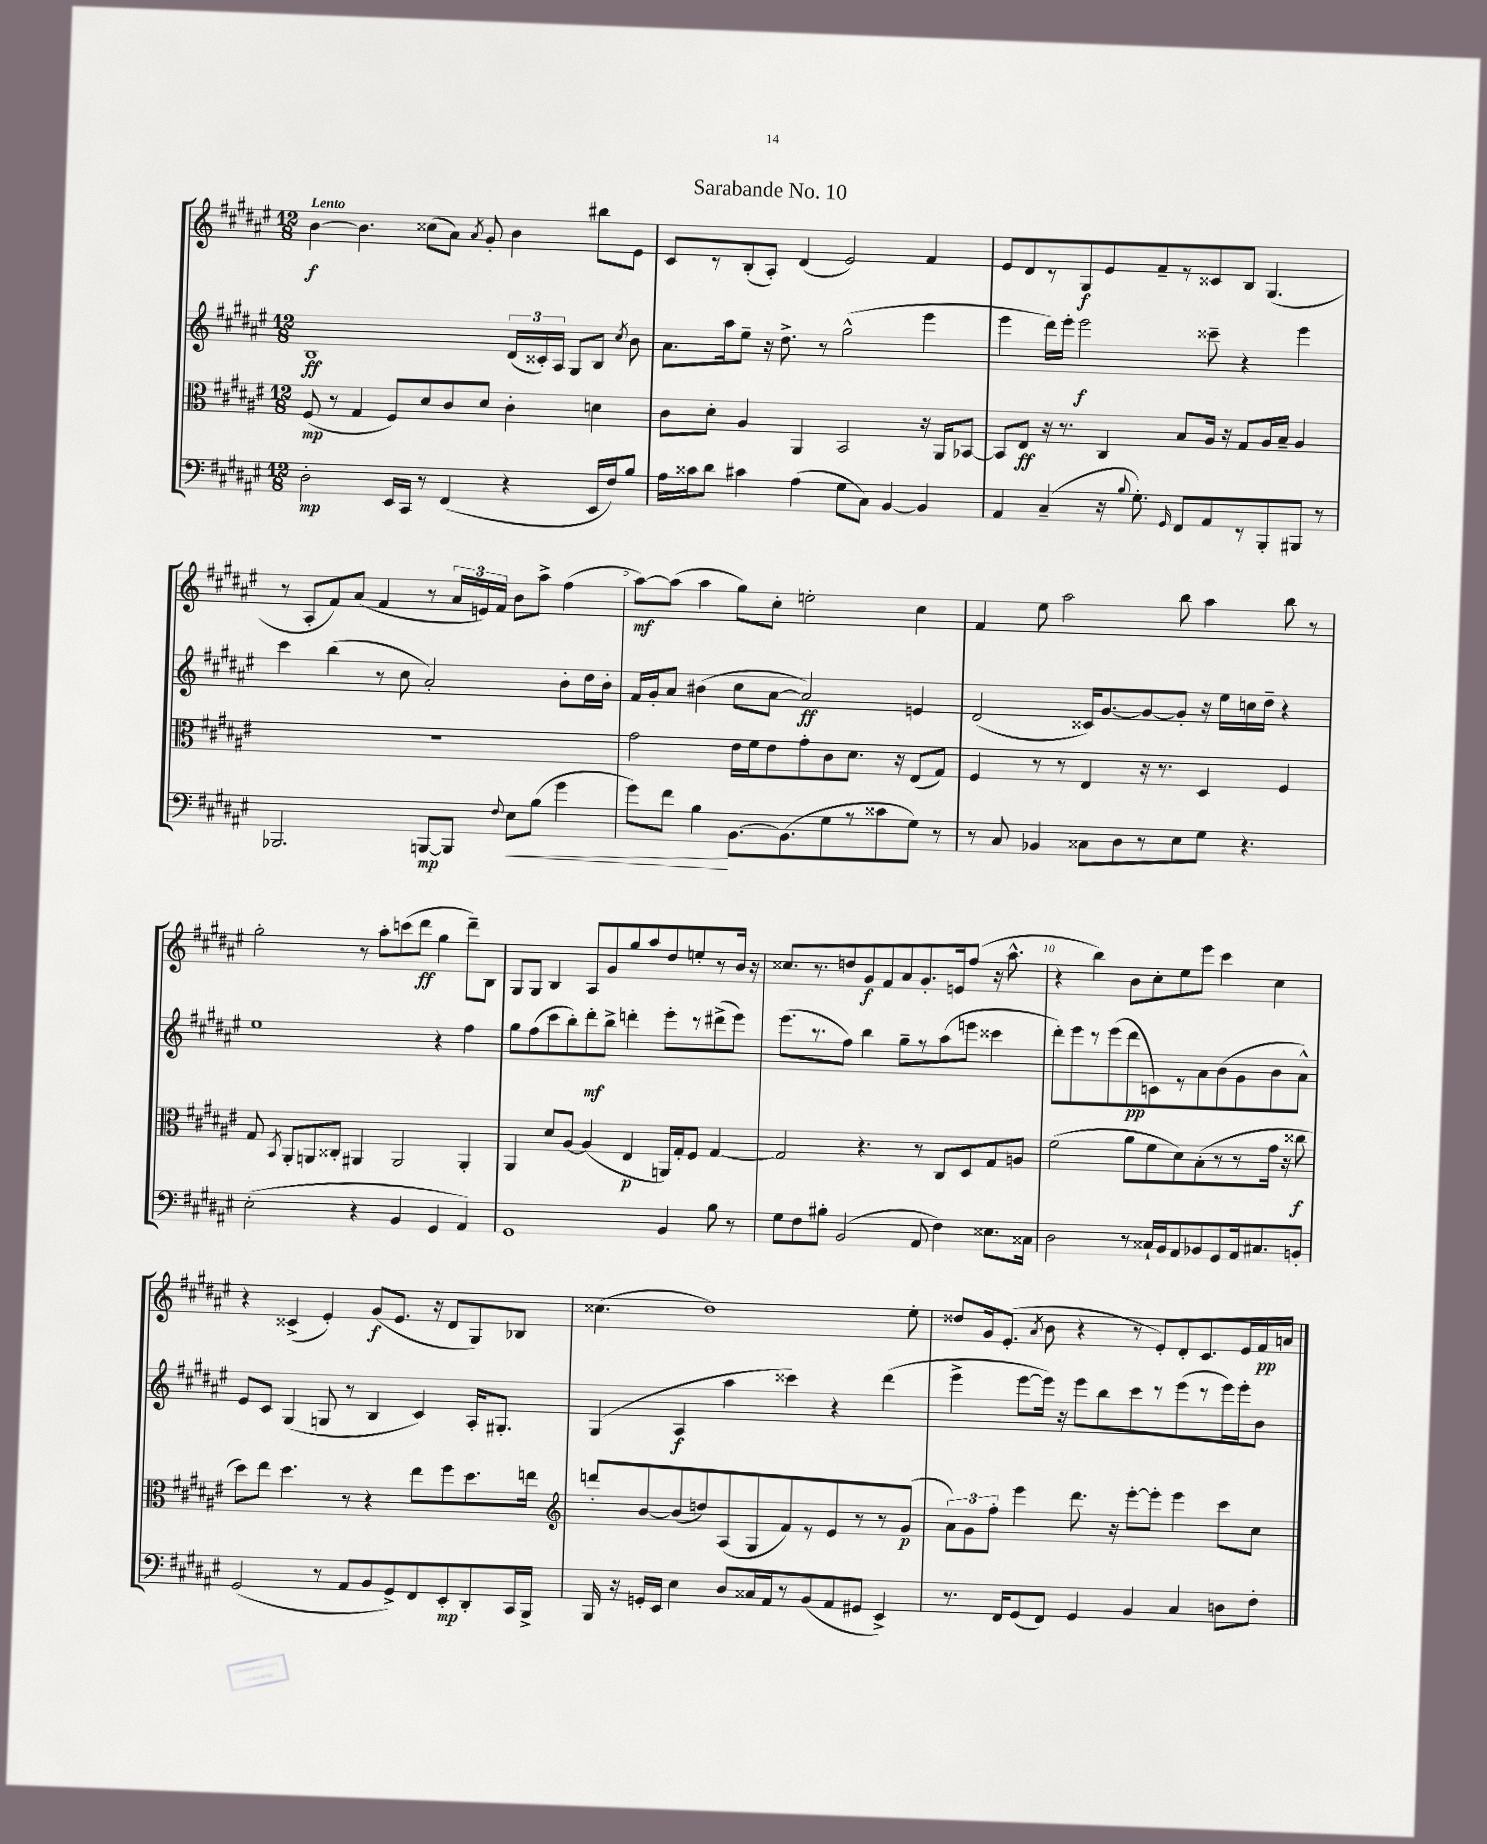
\header { title = "Sarabande No. 10" }
<<
\new StaffGroup <<
\new Staff = "s0" {
    \clef treble \key fis \major \numericTimeSignature \time 12/8 \tempo "Lento"
    \autoBeamOff b'4~\f b'4. cisis''8[( ais'8]) \acciaccatura { ais'8 } gis'8-. b'4 bis''8[ eis'8] |
    cis'8[ r8 b8-.( ais8]-.) dis'4( eis'2) fis'4 |
    eis'8[ dis'8 r8 gis8\f eis'8 fis'8-- r8 cisis'8 b8] gis4.( |
    r8 ais8[-. fis'8) ais'8]( fis'4 r8 \tuplet 3/2 { ais'16[ e'16) fis'16] } b'8[ ais''8]-> fis''4( |
    ais''8[~\mf) ais''8]( ais''4 gis''8[) cis''8]-. e''2-. cis''4 |
    fis'4 eis''8 ais''2 b''8 ais''4 b''8 r8 |
    gis''2-. r8 ais''8[-. c'''8( dis'''8]\ff gis''4 dis'''8[--) b8] |
    gis8[ gis8] b4 ais8[ gis'8 gis''8 ais''8 dis''8 e''8-. r8 b'16] r16 |
    cisis''8.[ r8. d''8 gis'8\f fis'8 ais'8 gis'8.-. e'16 fis''8]( r16 ais''8.-^ |
    r4 b''4) b'8[ cis''8-. eis''8 eis'''8] cis'''4 cis''4 |
    r4 cisis'4->( eis'4-.) gis'8[\f( eis'8.] r16 dis'8[ gis8) bes8] |
    cisis''4.( dis''1) eis''8-. |
    disis''8[ gis'16 eis'8.]-.( \acciaccatura { ais'8 } b'8 r4 r8 eis'8[-.) dis'8-. cis'8. eis'16 fis'16\pp a'16] \bar "|." |
}
\new Staff = "s1" {
    \clef treble \key fis \major \numericTimeSignature \time 12/8
    \autoBeamOff b1\ff \tuplet 3/2 { dis'16[( cisis'16-.) ais16] } gis8[ b8] \acciaccatura { cis''8 } b'8 |
    ais'8.[ ais''16 eis''8]-- r16 dis''8.-> r8 gis''2-^( eis'''4 |
    eis'''4 dis'''16[) eis'''16]-. eis'''2\f cisis'''8-- r4 eis'''4 |
    cis'''4 b''4( r8 cis''8 ais'2-.) b'8[-. dis''16 b'16]-. |
    fis'16[ gis'16-. ais'8] bis'4( cis''8[ ais'8]~ ais'2\ff) e'4 |
    dis'2( cisis'16[) gis'8.~ gis'8~ gis'8]-. r16 eis''16[ c''16 dis''16]-- r4 |
    eis''1 r4 fis''4 |
    gis''8[ fis''8( cis'''8 b''8-.) dis'''8-.\mf b''8]-> d'''4-. eis'''8[-. r8 dis'''8->( eis'''8]) |
    eis'''8.[( r8. fis''8]) b''4 gis''8[-- r8 ais''8( e'''8] cisis'''4 |
    dis'''8[-.) eis'''8 r8 eis'''8( dis'''8\pp c'8) r8 ais'8 b'8( gis'8 b'8 ais'8]-^) |
    eis'8[ cis'8] gis4( g8 r8 b4 cis'4) ais16[-. gis8.]-. |
    gis4( ais4\f ais''4 cisis'''4) r4 dis'''4( |
    eis'''4-> eis'''8[~ eis'''16]) r16 eis'''8[ b''8 cis'''8 r8 eis'''8( r8 eis'''16) eis'''16-. b'8] \bar "|." |
}
\new Staff = "s2" {
    \clef alto \key fis \major \numericTimeSignature \time 12/8
    \autoBeamOff fis8\mp( r8 gis4 fis8[) dis'8 cis'8 dis'8] cis'4-. d'4 |
    cis'8[ dis'8]-. ais4 ais,4 b,2 r16 ais,16[ bes,8]~ |
    bes,8[ eis8]\ff r16 r8. cis4 b8[ ais16] r16 gis8[ ais16 b16]-- ais4 |
    R1. |
    gis'2 eis'16[ fis'16 eis'8 gis'8-. cis'8 dis'8.] r16 eis8[( gis8]) |
    fis4 r8 r8 eis4 r16 r8. dis4 fis4 |
    gis8 \acciaccatura { b,8 } ais,8[-. a,8 cisis8]-. ais,4 ais,2 ais,4-. |
    ais,4 dis'8[ ais8]~ ais4( eis4\p a,16[) gis16-. fis8] gis4~ |
    gis2 r4. r8 cis8[ dis8 gis8 a8] |
    fis'2( ais'8[ fis'8 dis'8) b8-.( r8 r8 gis'16] r16 cisis''8\f |
    dis''8[) eis''8] dis''4. r8 r4 eis''8[ fis''8 dis''8. e''16] |
    \clef treble d'''8[-. b'8~ b'8( d''8) ais8( gis8 fis'8) r8 eis'8 r8 r8 gis'8]\p( |
    \tuplet 3/2 { ais'8[) gis'8 fis''8]-. } eis'''4 dis'''8. r16 eis'''8[~-. eis'''8]-. eis'''4 cis'''8[ cis''8] \bar "|." |
}
\new Staff = "s3" {
    \clef bass \key fis \major \numericTimeSignature \time 12/8
    \autoBeamOff dis2-.\mp eis,16[ cis,16] r8 fis,4( r4 eis,16[ fis16) b8] |
    ais16[ cisis'16 dis'8] cis'4 ais4( gis8[ cis8]) b,4~ b,4 |
    ais,4 cis4--( r16 \appoggiatura { b8 } gis8.-.) \grace { gis,16 } fis,8[ ais,8 r8 b,,8-. bis,,8] r8 |
    bes,,2. b,,8[~\mp b,,8] \appoggiatura { fis8 } eis8[\< b8]( gis'4 |
    gis'8[) fis'8] b4\! b,8.[~ b,8.( gis8 r8 cisis'8 gis8]) r8 |
    r8 cis8 bes,4 cisis8[ dis8 r8 eis8 gis8] r4. |
    eis2-.( r4 b,4 gis,4 ais,4) |
    gis,1 b,4 b8 r8 |
    gis8[ fis8 bis8]-. b,2( ais,8 fis4) eisis8.[ cisis16] |
    dis2 r8 cisis16[-! b,16 ais,8 bes,8 gis,8 ais,16 cis8. b,8]-. |
    gis,2( r8 ais,8[ b,8 gis,8->) fis,8 eis,8-.\mp dis,8-. cis,16 b,,16]-> |
    b,,16 r16 g,16[-. eis,16] eis4 dis8[ cisis16 ais,16 r8 b,8( ais,8 gis,8] eis,4->) |
    r8. fis,16[ gis,8( fis,8]) gis,4 b,4 cis4 d8[ fis8]-. \bar "|." |
}
>>
>>
\layout { \context { \Score \override BarNumber.break-visibility = ##(#f #t #t) barNumberVisibility = #(every-nth-bar-number-visible 5) } }
